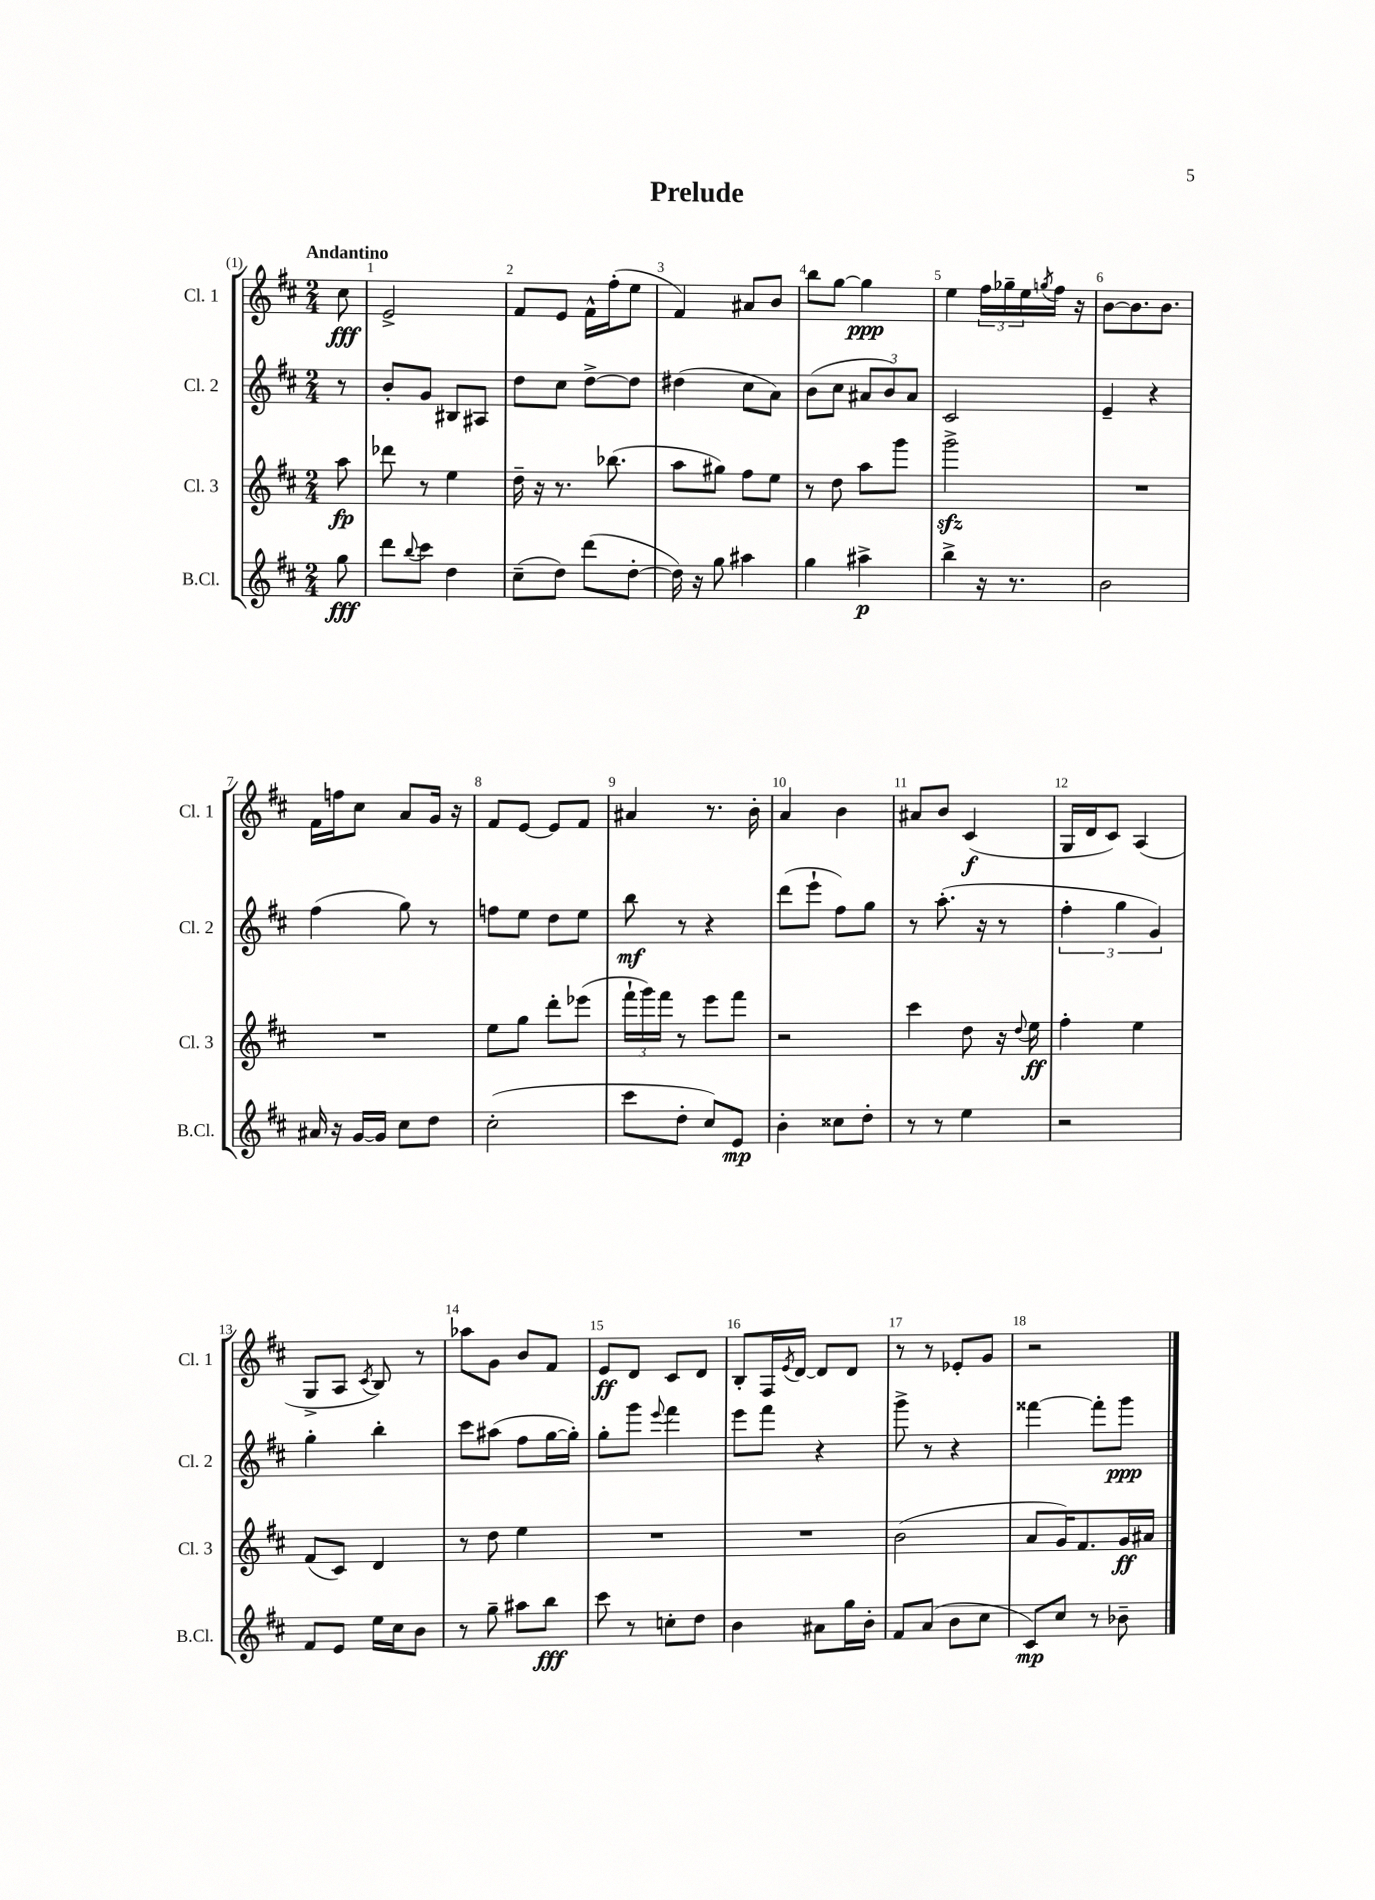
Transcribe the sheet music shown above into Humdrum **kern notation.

**kern	**kern	**kern	**kern
*staff4	*staff3	*staff2	*staff1
*clefG2	*clefG2	*clefG2	*clefG2
*k[f#c#]	*k[f#c#]	*k[f#c#]	*k[f#c#]
*M2/4	*M2/4	*M2/4	*M2/4
8gg	8aa	8r	8cc#
=	=	=	=
8ddd	8ddd-	8b'	2e^
8qqbb	.	.	.
8ccc#	8r	8g	.
4dd	4ee	8B#	.
.	.	8A#	.
=	=	=	=
(8cc#~	16dd~	8dd	8f#
.	16r	.	.
8dd)	8.r	8cc#	8e
(8ddd	.	[8dd^	16f#^^
.	(8.bb-	.	(16ff#'
[8dd'	.	8dd]	8ee
=	=	=	=
16dd])	8aa	(4dd#	4f#)
16r	.	.	.
8gg	8gg#)	.	.
4aa#	8ff#	8cc#	8a#
.	8ee	8a)	8b
=	=	=	=
4gg	8r	(8b	8bb
.	8dd	8cc#	[8gg
4aa#^	8aa	12a#	4gg]
.	.	12b)	.
.	8ggg	.	.
.	.	12a#	.
=	=	=	=
4bb^	2ggg^	2c#	4ee
16r	.	.	24ff#
.	.	.	24gg-~
8.r	.	.	.
.	.	.	24ee
.	.	.	8qgg
.	.	.	16ff#
.	.	.	16r
=	=	=	=
2b	2r	4e~	[8b
.	.	.	8.b]
.	.	4r	.
.	.	.	8.b
=	=	=	=
16a#	2r	(4ff#	16f#
16r	.	.	16ff
[16g	.	.	8cc#
16g]	.	.	.
8cc#	.	8gg)	8a
8dd	.	8r	16g
.	.	.	16r
=	=	=	=
(2cc#'	8ee	8ff	8f#
.	8gg	8ee	[8e
.	8ddd'	8dd	8e]
.	(8eee-	8ee	8f#
=	=	=	=
8ccc#	24fff#`	8bb	4a#
.	24ggg)	.	.
.	24fff#	.	.
8dd'	8r	8r	.
8cc#)	8eee	4r	8.r
8e	8fff#	.	.
.	.	.	16b'
=	=	=	=
4b'	2r	(8ddd	4a
.	.	8eee`	.
8cc##	.	8ff#)	4b
8dd'	.	8gg	.
=	=	=	=
8r	4ccc#	8r	8a#
8r	.	(8.aa'	8b
4ee	8dd	.	(4c#
.	.	16r	.
.	16r	8r	.
.	8qqdd	.	.
.	16ee	.	.
=	=	=	=
2r	4ff#'	6ff#'	16G
.	.	.	16d
.	.	.	8c#)
.	.	6gg	.
.	4ee	.	(4A
.	.	6g)	.
=	=	=	=
8f#	(8f#	4gg'	8G^
8e	8c#)	.	8A
.	.	.	8qc#
16ee	4d	4bb'	8B)
16cc#	.	.	.
8b	.	.	8r
=	=	=	=
8r	8r	8ccc#	8aa-
8gg~	8dd	(8aa#	8g
8aa#	4ee	8ff#	8b
8bb	.	[16gg	8f#
.	.	16gg'])	.
=	=	=	=
8ccc#	2r	8gg'	8e
8r	.	8ggg	8d
.	.	8qqeee	.
8cc'	.	4fff#	8c#
8dd	.	.	8d
=	=	=	=
4b	2r	8eee	8B'
.	.	8fff#	16F#
.	.	.	8qe
.	.	.	[16d
8a#	.	4r	8d]
16gg	.	.	8d
16b'	.	.	.
=	=	=	=
8f#	(2b	8ggg^	8r
(8a	.	8r	8r
8b	.	4r	8e-'
8cc#	.	.	8g
=	=	=	=
8c#)	8a	[4fff##	2r
8cc#	16g)	.	.
.	8.f#	.	.
8r	.	8fff##']	.
8b-~	16g	8ggg	.
.	16a#	.	.
==	==	==	==
*-	*-	*-	*-
